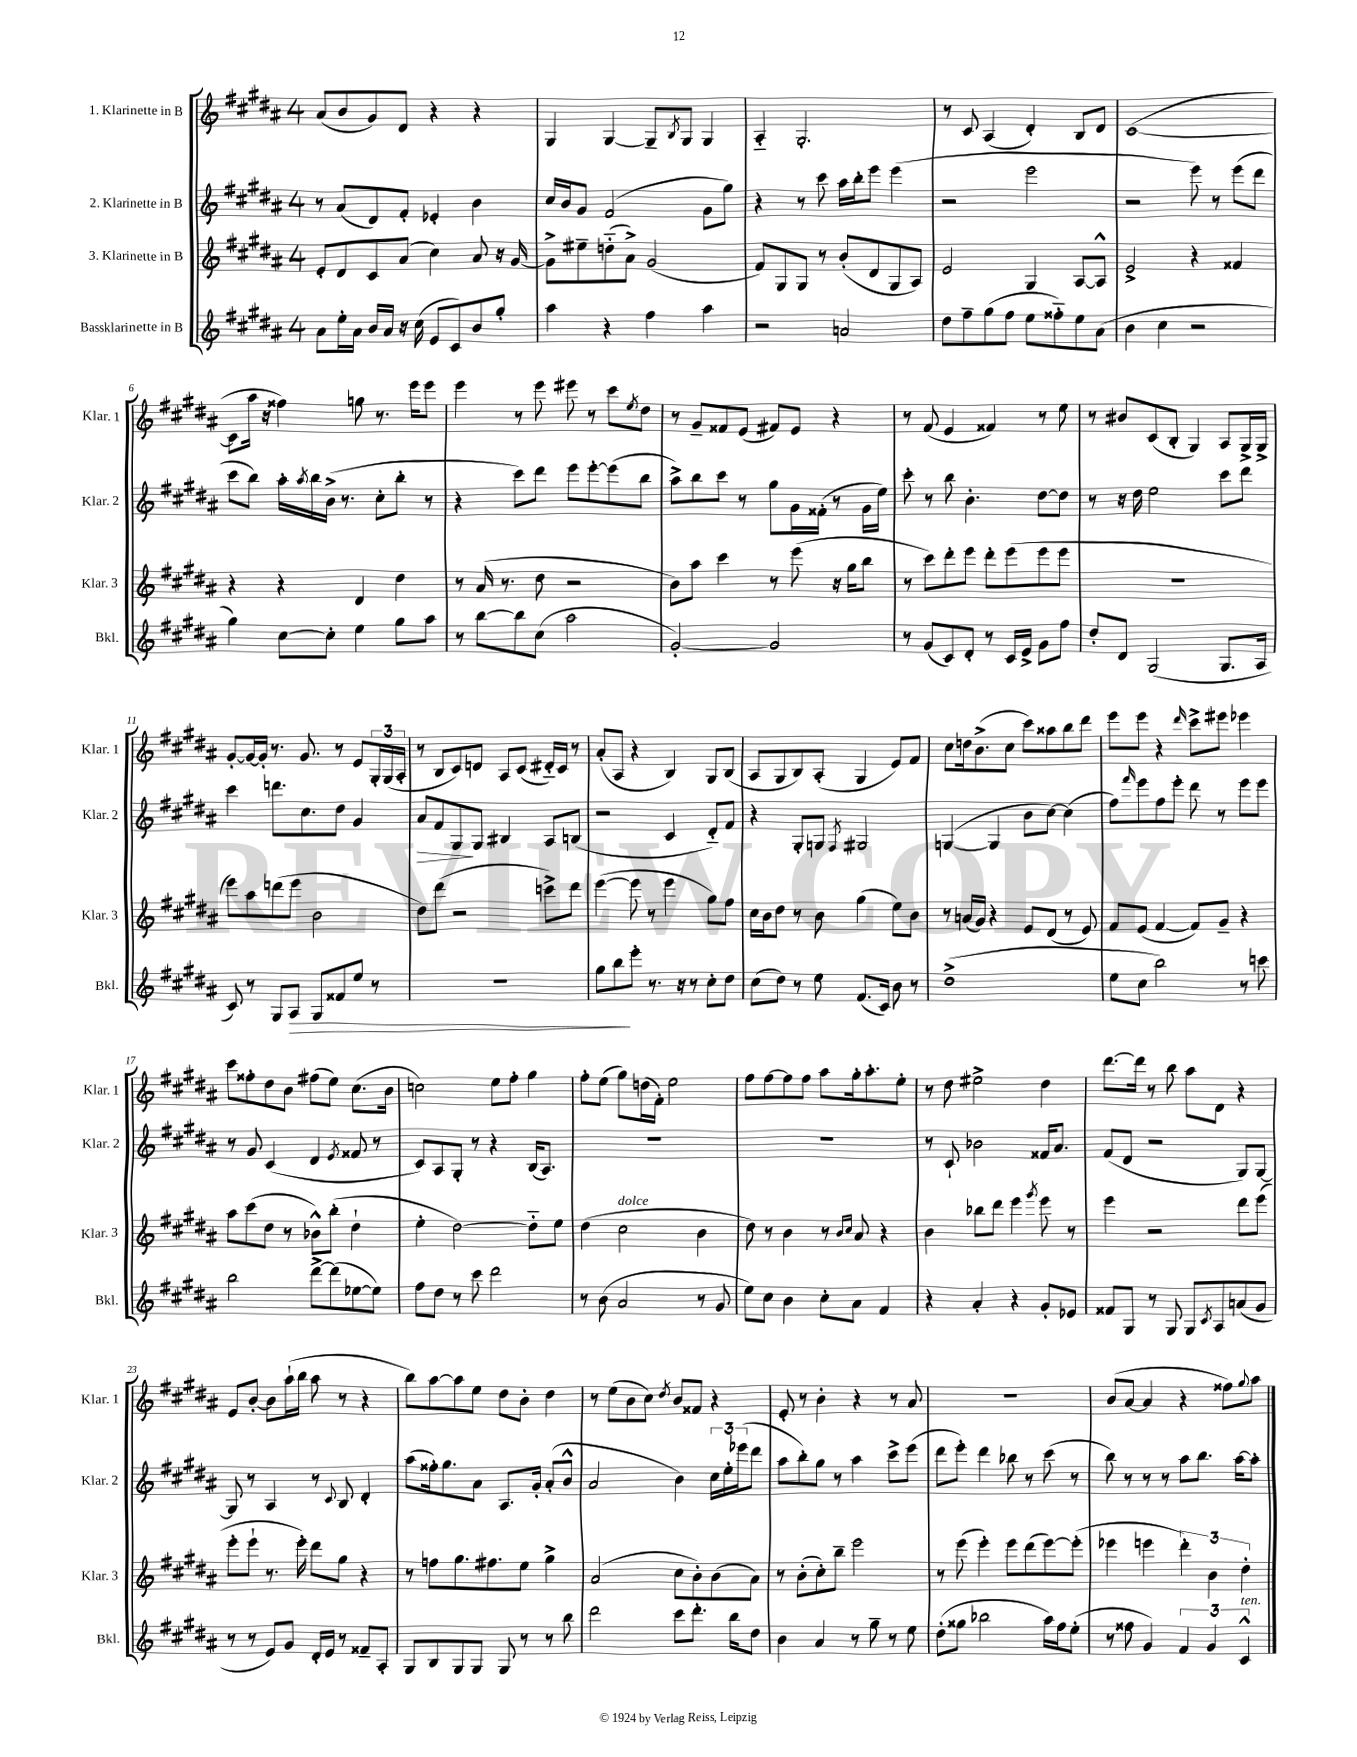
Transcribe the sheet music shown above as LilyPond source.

<<
\new StaffGroup <<
\new Staff = "s0" \with { instrumentName = "1. Klarinette in B" shortInstrumentName = "Klar. 1" } {
    \clef treble \key b \major \once \override Staff.TimeSignature.style = #'single-digit \time 4/4
    ais'8( b'8 gis'8) dis'8 r4 r4 |
    gis4 gis4~ gis8-- \acciaccatura { b8 } gis8 gis4 |
    ais4-_ gis2.-. |
    r8 cis'8 ais4( dis'4-.) b8 dis'8 |
    cis'1~( |
    cis'8 ais''16 r16 fisis''4) g''8 r8. e'''16 e'''8 |
    e'''4 r8 e'''8 eis'''8 r8 cis'''8 \acciaccatura { e''8 } dis''8 |
    r8 gis'8-- fisis'8 e'8( fis'8) e'8 r4 |
    r8 fis'8( e'4 fisis'4) r8 e''8 |
    r8 bis'8 cis'8( b8-. gis4) ais8 gis16-> gis16-> |
    gis'8~-. gis'16~ gis'16-. r8. gis'8. r8 e'8 \tuplet 3/2 { gis16-. gis16( ais16-. } |
    r8 b8 cis'8) d'8 ais8 cis'8( dis'16-_) cis'16 r8 |
    ais'8-.( ais8 r4 b4) gis8 b8( |
    ais8 gis8 b8) ais8-.( gis4 e'8) fis'8 |
    cis''8 d''16 b'8.->( cis''8 cis'''8) aisis''8 b''8 dis'''8 |
    e'''8 e'''8 r4 \grace { dis'''16 } cis'''8-> eis'''8 ees'''4 |
    cis'''8 fisis''8-. dis''8 b'8 fis''8( e''8) cis''8.( b'16 |
    c''2) e''8 fis''8-. gis''4 |
    fis''8-. e''8( gis''8) d''16( fis'16-.) e''2 |
    fis''8 fis''8~ fis''8 fis''8 ais''8 gis''16-. ais''8.-. e''8-. |
    r8 dis''8 eis''2-> dis''4 |
    dis'''8.~ dis'''16 r8 b''8 ais''8 dis'8 r4 |
    e'8 b'8~-. b'8 ais''16-!( b''16 ais''8 r8 r4 |
    b''8) ais''8~ ais''8 e''8 dis''8 b'8-. dis''4 |
    r8 e''8( b'8 cis''8) \acciaccatura { dis''8 } b'8 fisis'8 r4 |
    e'8-. r8 b'4-. r4 r8 ais'8 |
    R1 |
    b'8( ais'8~ ais'4 r4 fisis''8) \appoggiatura { gis''8 } ais''8 \bar "|." |
}
\new Staff = "s1" \with { instrumentName = "2. Klarinette in B" shortInstrumentName = "Klar. 2" } {
    \clef treble \key b \major \once \override Staff.TimeSignature.style = #'single-digit \time 4/4
    r8 ais'8( dis'8) fis'8-. ees'4-. b'4 |
    cis''16 b'16 gis'8 fis'2( gis'8 gis''8) |
    r4 r8 cis'''8 ais''16 b''16-. e'''8 e'''4( |
    r2 e'''2 |
    r2 e'''8) r8 e'''8( dis'''8 |
    cis'''8 b''8) ais''16-. \acciaccatura { ais''8 } b''16 b'16->( r8. cis''8-. b''8-. r8 |
    r4 cis'''8) dis'''8 e'''8 e'''8~-. e'''8( b''8 |
    ais''8->) b''8 cis'''8 r8 gis''8 gis'16 fisis'16-.( r8 gis'16 e''16) |
    cis'''8-. r8 b''8 b'4.-. dis''8~ dis''8 |
    r8 r16 dis''16 e''2 cis'''8 dis'''8 |
    cis'''4 d'''8. cis''8. dis''8 gis'4 |
    ais'8\> fis'8 gis8\! gis8 bis4 ais8 b8( |
    r2 cis'4 dis'8-_) fis'8 |
    r4 gis8-. g8 \acciaccatura { fis8 } gis2 |
    g4~( g4 b'8 cis''8~) cis''4( |
    fis''8) \grace { fis'''16 } e'''8 fis''8 e'''8-. dis'''8 r8 e'''8 e'''8 |
    r8 gis'8 cis'4( dis'4 \acciaccatura { e'8 } fisis'8 r8 |
    cis'8) ais8 gis8-. r8 r4 b16( ais8.) |
    R1 |
    R1 |
    r8 cis'8-! bes'2 fisis'16 ais'8. |
    fis'8( dis'8 r2 gis8) gis8~ |
    gis8 r8 ais4 r8 \appoggiatura { cis'8 } b8 dis'4-. |
    ais''8( fisis''16-.) gis''8. ais'8 ais8. gis'16-. ais'8-.( b'8-^ |
    ais'2 b'4) \tuplet 3/2 { cis''16 e''16-. ees'''16( } dis'''8 |
    ais''8 b''8-.) gis''8 r8 ais''4 cis'''8-> e'''8( |
    dis'''8 e'''8-.) dis'''4 bes''8 r8 cis'''8( r8 |
    b''8) r8 r8 r8 ais''8 b''8. ais''16~ ais''8-. \bar "|." |
}
\new Staff = "s2" \with { instrumentName = "3. Klarinette in B" shortInstrumentName = "Klar. 3" } {
    \clef treble \key b \major \once \override Staff.TimeSignature.style = #'single-digit \time 4/4
    e'8-. dis'8 cis'8 ais'8( cis''4) ais'8 r16 gis'16~ |
    gis'8-> eis''8-- d''8-_( ais'8->) gis'2( |
    fis'8) gis8 gis8 r8 b'8-.( dis'8 gis8 ais8) |
    e'2 gis4 ais8~ ais8-^ |
    e'2-> r4 fisis'4 |
    r4 r4 dis'4 dis''4 |
    r8 ais'16( r8. dis''8 r2 |
    b'8) ais''8 cis'''4 r8 e'''8( r16 gis''16 b''8 |
    r8 cis'''8) dis'''8-. e'''8 dis'''8-. e'''8( e'''8 e'''8 |
    R1 |
    e'''8) ais''8 d'''8( e'''8 b'2 |
    dis''8) dis'''8( r2 c'''8->) dis'''8 |
    e'''4~( e'''8 r8 e'''4 gis''8) fis''8 |
    cis''16 b'16 dis''8 r8 b'8 gis''4( e''8) b'8 |
    r8 a'16( gis'16) r4 e'8 dis'8( r8 e'8) |
    fis'8 e'8( fis'4~ fis'8) gis'8-- r4 |
    ais''8 cis'''8( dis''8 r8 bes'8-^) b''8-.( dis''4-! |
    e''4-. dis''2~) dis''8-_ e''8 |
    dis''4( cis''2^\markup { \italic "dolce" } b'4 |
    dis''8) r8 b'4 r8 \grace { b'16 cis''16 } ais'8 r4 |
    b'4 bes''8 dis'''8 e'''4 \acciaccatura { gis'''8 } e'''8 r8 |
    e'''4 r2 dis'''8 e'''8( |
    e'''8-. e'''8-! r8. e'''16-.) dis'''8 gis''8 r4 |
    r8 f''8 gis''8. fis''8. e''8 gis''4-> |
    ais'2( cis''8 b'8-.) b'8( ais'8) |
    r8 b'8-.( cis''8-.) b''8-- e'''2 |
    r8 e'''8( e'''4-.) e'''8 dis'''8( e'''8~) e'''8-.( |
    ees'''4 e'''4 \tuplet 3/2 { dis'''4-.) b'4 dis''4-. } \bar "|." |
}
\new Staff = "s3" \with { instrumentName = "Bassklarinette in B" shortInstrumentName = "Bkl." } {
    \clef treble \key b \major \once \override Staff.TimeSignature.style = #'single-digit \time 4/4
    ais'8 e''16-. ais'16 b'16 ais'16 r16 cis''16( e'8 cis'8) b'8 gis''8-. |
    ais''4 r4 fis''4 ais''4 |
    r2 a'2 |
    dis''8 fis''8-- gis''8( fis''8 e''8 fisis''8-_) e''8 ais'8( |
    b'4 cis''4 r2 |
    gis''4) cis''8~ cis''8-. e''4 gis''8 ais''8 |
    r8 b''8~ b''8 cis''8( ais''2 |
    gis'2~-.) gis'2 |
    r8 gis'8( cis'8) dis'8-. r8 cis'16 e'16-> gis'8 fis''8 |
    dis''8-. dis'8 gis2( gis8. ais16 |
    cis'8) r8 gis8 ais8\> gis8 fisis'8 e''8 r8 |
    R1 |
    gis''8 b''8\! e'''8-. r8. r16 r8 cis''8-. dis''8 |
    cis''8( dis''8) r8 e''8 fis'8.( cis'16) b'8 r8 |
    dis''1->( |
    e''8 cis''8 b''2) r8 c'''8 |
    b''2 dis'''8~-> dis'''8( ees''8~ ees''8) |
    fis''8 dis''8 r8 cis'''8 dis'''2 |
    r8 b'8( ais'2 r8 gis'8 |
    e''8) cis''8 b'4 cis''8-. ais'8 fis'4 |
    r4 ais'4-. r4 gis'8-. ees'8 |
    fisis'8 gis8 r8 gis8 gis8 \acciaccatura { cis'8 } ais8 a'8( gis'8 |
    r8 r8 e'8) gis'8 dis'16-. e'16 r8 fisis'8-- ais8-. |
    gis8 b8 gis8 gis8 gis8 r8 r8 b''8 |
    dis'''2 cis'''8 dis'''8.-. b''16 dis''8 |
    b'4 ais'4 r8 gis''8-- r8 e''8 |
    dis''8-.( gisis''8 bes''2 ais''16) fis''16 e''8-.( |
    r8 fisis''8 gis'4) \tuplet 3/2 { fis'4 gis'4 cis'4-^^\markup { \italic "ten." } } \bar "|." |
}
>>
>>
